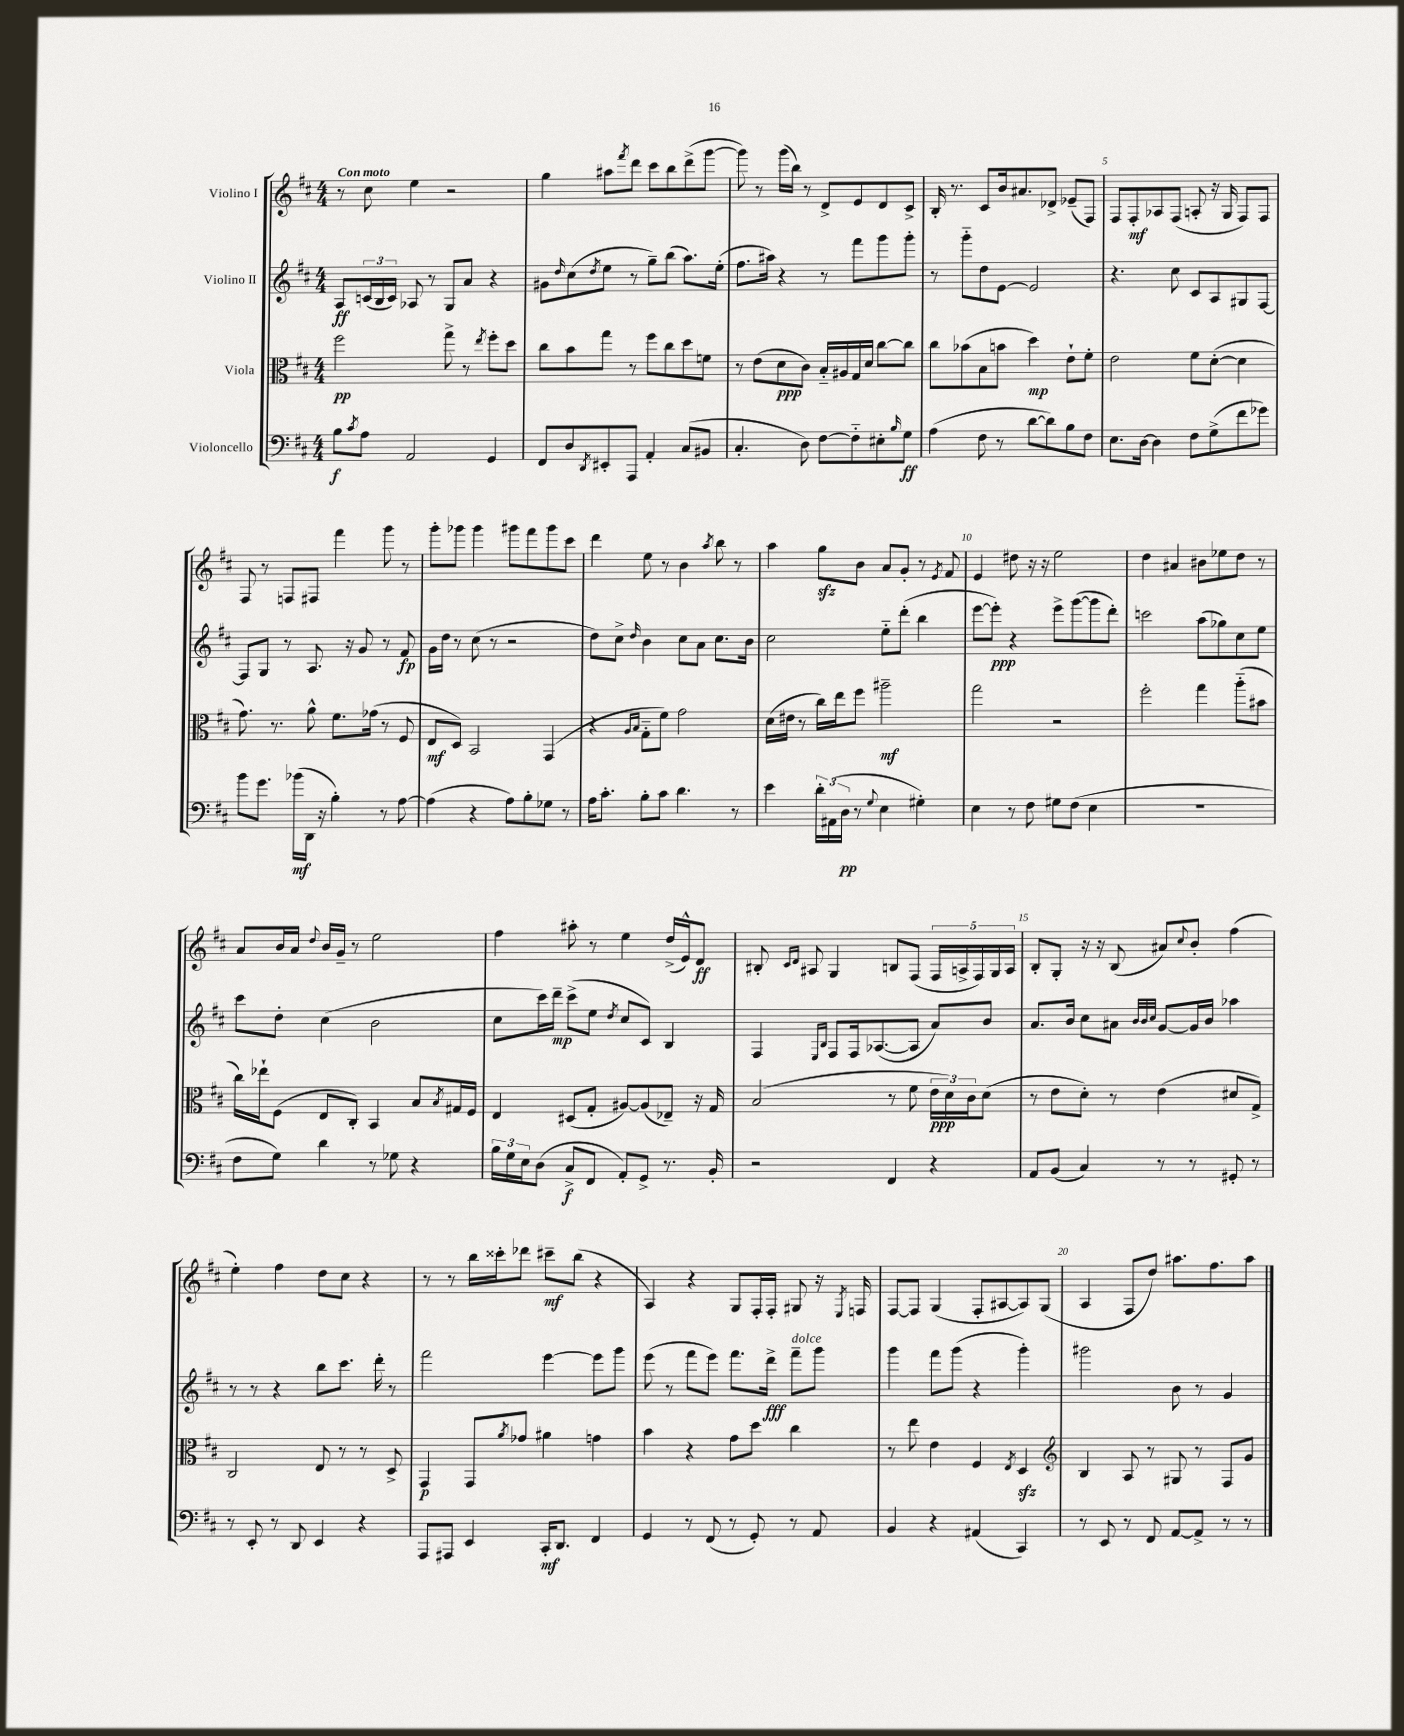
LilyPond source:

<<
\new StaffGroup <<
\new Staff = "s0" \with { instrumentName = "Violino I" } {
    \clef treble \key d \major \numericTimeSignature \time 4/4 \tempo "Con moto"
    r8 cis''8 e''4 r2 |
    g''4 ais''8 \acciaccatura { fis'''8 } d'''8 cis'''8 b''8 d'''8->( g'''8~ |
    g'''8) r8 g'''16( b''16) r8 d'8-> e'8 d'8 cis'8-> |
    b16-. r8. cis'8 b'16 ais'8. des'8-> ees'8--( fis8) |
    fis8 fis8-.\mf aes8 fis8( a8-. r16 g16 fis8) fis8 |
    fis8 r8 f8 fis8 fis'''4 g'''8 r8 |
    g'''8-. ges'''8 ges'''4 gis'''8 fis'''8 gis'''8 cis'''8 |
    d'''4 e''8 r8 b'4 \acciaccatura { a''8 } b''8 r8 |
    a''4 g''8\sfz b'8 a'8 g'8-. r8 \acciaccatura { e'8 } fis'8 |
    e'4 dis''8 r16 r16 e''2 |
    d''4 ais'4 bis'8 ees''8 d''8 r8 |
    a'8 b'16 a'16 \appoggiatura { d''8 } b'16 g'16-- r8 e''2 |
    fis''4 ais''8-. r8 e''4 d''16->( e'16-^) d'8\ff |
    bis8-. \grace { cis'16 d'16 } ais8 g4 b8 fis8( \tuplet 5/4 { fis16 a16-> fis16) g16 a16 } |
    b8-. g8-. r16 r16 b8( ais'8) \appoggiatura { cis''8 } b'8-. fis''4( |
    e''4-.) fis''4 d''8 cis''8 r4 |
    r8 r8 b''16 cisis'''16-. des'''8 cis'''8--\mf b''8( r4 |
    a4) r4 g8 fis16-. fis16-. gis8 r16 \acciaccatura { e8 } f16 |
    fis8~ fis8 g4( fis8-. ais8~ ais8) g8( |
    a4 fis8 d''8) ais''8. fis''8. ais''8 \bar "|." |
}
\new Staff = "s1" \with { instrumentName = "Violino II" } {
    \clef treble \key d \major \numericTimeSignature \time 4/4
    a8\ff \tuplet 3/2 { c'16( b16 c'16) } aes8 r8 g8 a'8 r4 |
    gis'8 \grace { d''16 } cis''8( \acciaccatura { d''8 } e''8 r8 g''8--) b''8( a''8.) e''16-.( |
    fis''8. ais''16) r4 r8 fis'''8 g'''8 g'''8-. |
    r8 g'''8-_ d''8 e'8~ e'2 |
    r4. cis''8 cis'8 a8 gis8 fis8~ |
    fis8 g8 r8 a8. r16 g'8 r8 fis'8\fp |
    g'16 d''16 r8 cis''8( r8 r2 |
    d''8) cis''8-> \grace { d''16 } b'4 cis''8 a'8 cis''8. b'16 |
    cis''2 e''8-_ d'''8-.( b''4 |
    e'''8~ e'''8-.\ppp) r4 e'''8-> g'''8~( g'''8 d'''8-.) |
    c'''2 a''8( ges''8) cis''8 e''8 |
    cis'''8 d''8-. cis''4( b'2 |
    cis''8 cis'''16) d'''16--\mp cis'''8->( e''8 \acciaccatura { d''8 } cis''8 cis'8) b4 |
    fis4 \grace { e16 b16 } fis8 fis16 aes8.~( aes8 a'8) b'8 |
    a'8. b'16 cis''8 ais'8 \grace { b'32 b'32 cis''32 } g'8~ g'16 b'16 aes''4 |
    r8 r8 r4 b''8 cis'''8. d'''16-. r8 |
    fis'''2 e'''4~ e'''8 g'''8 |
    e'''8( r8 fis'''8 e'''8) fis'''8. d'''16->\fff fis'''8--^\markup { \italic "dolce" } g'''8 |
    g'''4 fis'''8 g'''8( r4 g'''4-.) |
    gis'''2 b'8 r8 g'4 \bar "|." |
}
\new Staff = "s2" \with { instrumentName = "Viola" } {
    \clef alto \key d \major \numericTimeSignature \time 4/4
    fis''2\pp g''8-> r8 \acciaccatura { e''8 } fis''8-. d''8 |
    cis''8 b'8 g''8 r8 fis''8 cis''8 d''8 f'8 |
    r8 e'8( d'8\ppp cis'8) b16-_ ais16 g16 d'16 cis''8~ cis''8 |
    cis''8 bes'8( b8 b'8 d''4\mp) e'8-! fis'8-. |
    e'2 fis'8 d'8~-.( d'4 |
    g'8.) r8. a'8-^ fis'8. ges'16( r8 fis8 |
    e8\mf d8) b,2 g,4( |
    r4 \grace { a16 b16 } g8-_ fis'8) g'2 |
    d'16( eis'16 r8 cis''16) e''16 fis''8 ais''2--\mf |
    g''2 r2 |
    fis''2-. g''4 a''8-_( bis'8 |
    cis''16) ees''16-! fis8( e8 cis8-.) b,4 b8 \acciaccatura { b8 } gis16 fis16 |
    e4 dis8( g8-. ais8~) ais8( ees8--) r16 g16 |
    b2( r8 fis'8 \tuplet 3/2 { e'16\ppp d'16) cis'16 } d'8( |
    r8 e'8 d'8-.) r8 e'4( dis'8 g8->) |
    cis2 e8 r8 r8 d8-> |
    g,4\p g,8 \acciaccatura { a'8 } ges'8 ais'4 g'4 |
    b'4 r4 g'8 d''8 cis''4 |
    r8 e''8 e'4 fis4 \acciaccatura { e8 } d4\sfz |
    \clef treble b4 a8 r8 gis8 r8 fis8 g'8 \bar "|." |
}
\new Staff = "s3" \with { instrumentName = "Violoncello" } {
    \clef bass \key d \major \numericTimeSignature \time 4/4
    b8\f \acciaccatura { cis'8 } a8 a,2 g,4 |
    fis,8 d8 \acciaccatura { d,8 } eis,8-. a,,8 a,4-. cis8( bis,8 |
    cis4.-. d8) fis8~ fis8-_ eis8-. \grace { b16 } g8\ff |
    a4( fis8 r8 d'8~ d'8) b8 fis8 |
    e8. d16~ d4 fis8 g8->( fis'8 ges'8) |
    b'8 g'8. bes'16\mf( d,16 r16 b4-.) r8 a8~ |
    a4( r4 a8) b8-. ges8 r8 |
    a16 cis'8.-. b8-. cis'8 d'4. r8 |
    e'4 \tuplet 3/2 { d'16-. ais,16( d16\pp } r8 \appoggiatura { g8 } e4 gis4-.) |
    e4 r8 fis8 gis8 fis8( e4 |
    R1 |
    fis8 g8) d'4 r8 ges8 r4 |
    \tuplet 3/2 { b16 g16 e16 } d8( cis8->\f fis,8 a,8-.) g,8-> r8. b,16-. |
    r2 fis,4 r4 |
    a,8 b,8( cis4) r8 r8 gis,8-. r8 |
    r8 e,8-. r8 d,8 e,4 r4 |
    a,,8 ais,,8 e,4 cis,16-.\mf d,8. fis,4 |
    g,4 r8 fis,8( r8 g,8-.) r8 a,8 |
    b,4 r4 ais,4( cis,4) |
    r8 e,8 r8 fis,8 a,8~ a,8-> r8 r8 \bar "|." |
}
>>
>>
\layout { \context { \Score \override BarNumber.break-visibility = ##(#f #t #t) barNumberVisibility = #(every-nth-bar-number-visible 5) } }
